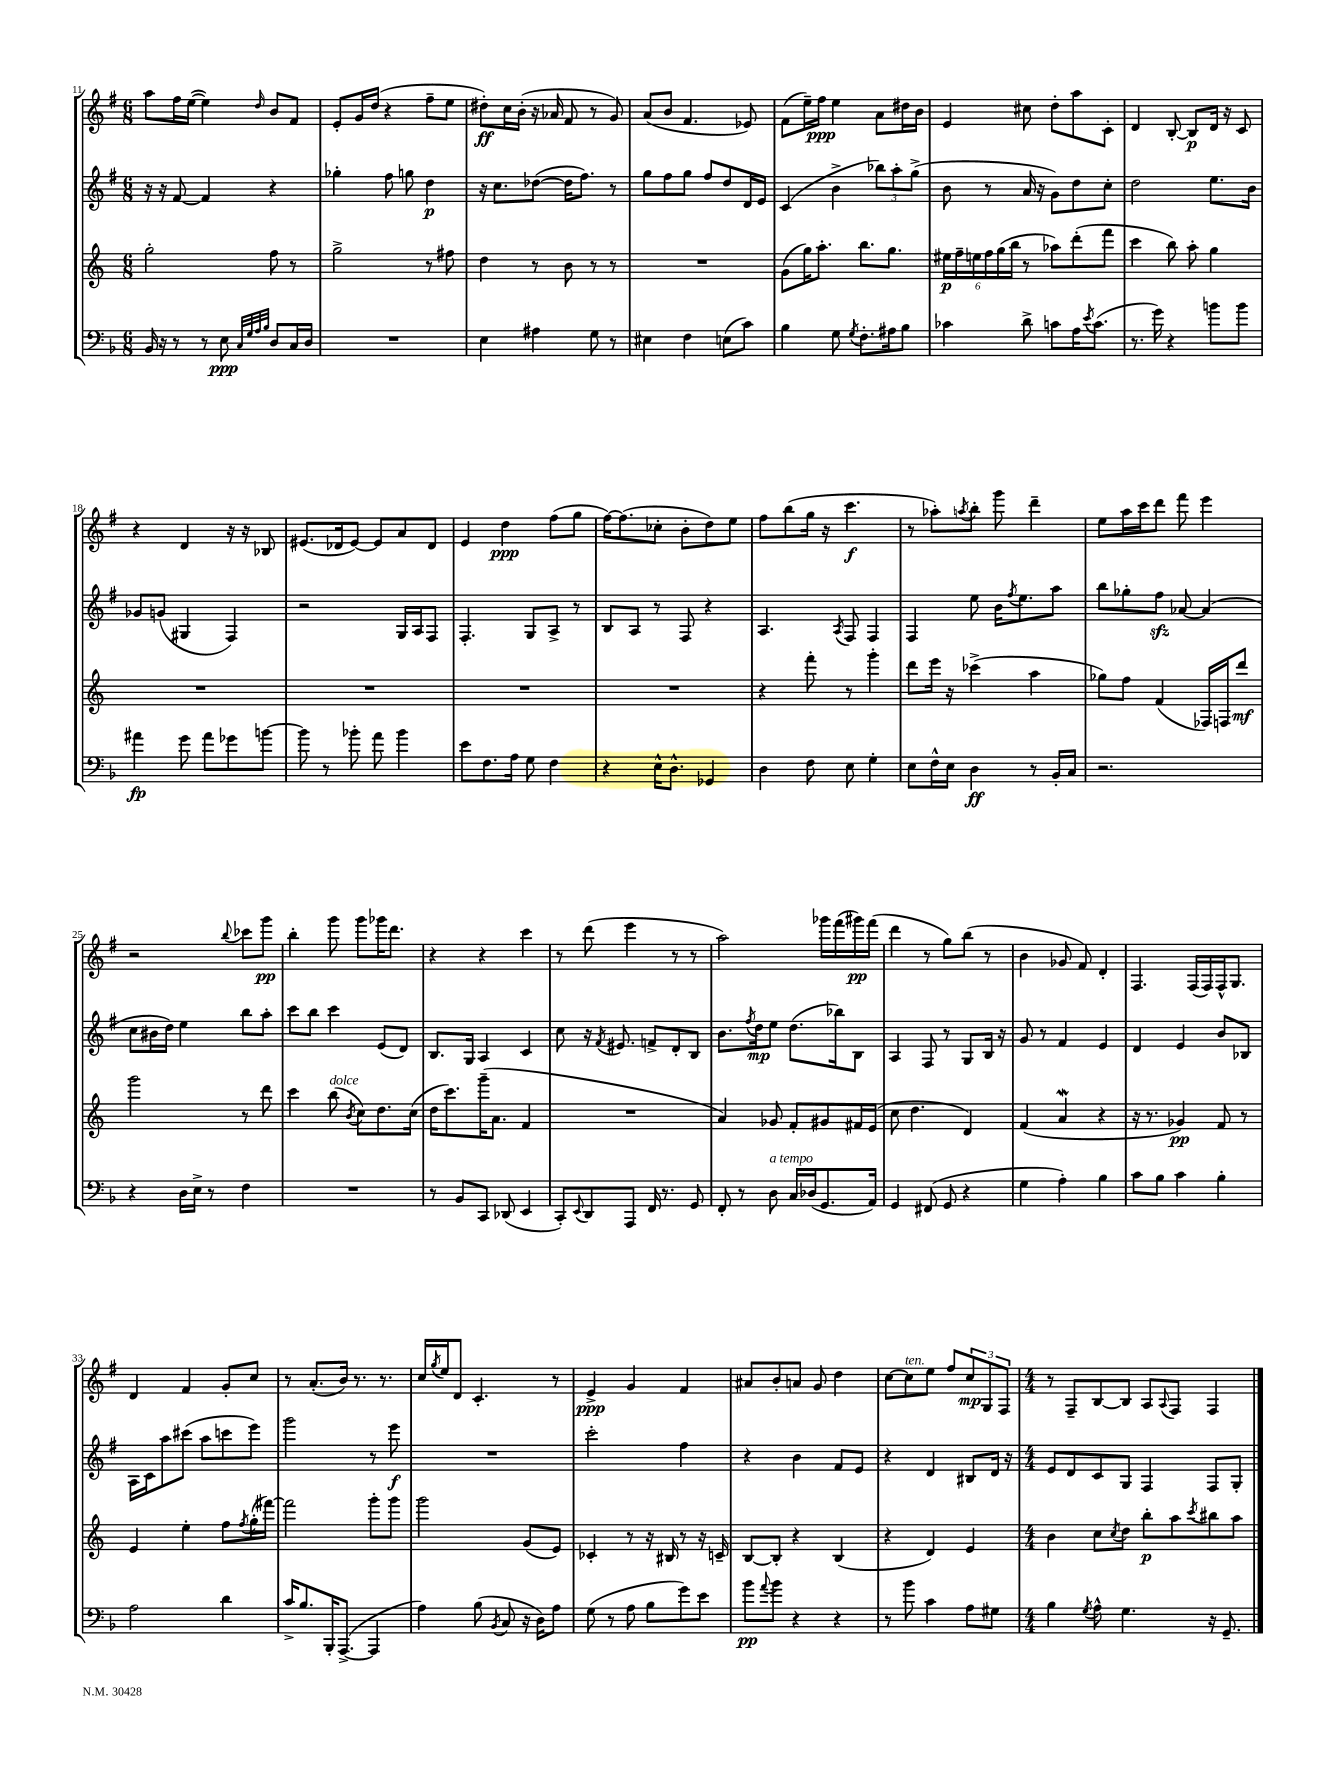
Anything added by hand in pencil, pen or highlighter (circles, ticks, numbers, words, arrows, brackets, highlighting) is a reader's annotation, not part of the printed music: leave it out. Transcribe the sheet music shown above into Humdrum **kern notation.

**kern	**dynam	**kern	**dynam	**kern	**dynam	**kern	**dynam
*part4	*part4	*part3	*part3	*part2	*part2	*part1	*part1
*staff4	*staff4	*staff3	*staff3	*staff2	*staff2	*staff1	*staff1
*clefF4	*	*clefG2	*	*clefG2	*	*clefG2	*
*k[b-]	*	*k[]	*	*k[f#]	*	*k[f#]	*
*M6/8	*	*M6/8	*	*M6/8	*	*M6/8	*
=11	=11	=11	=11	=11	=11	=11	=11
16BB-/	.	2gg'\	.	16r	.	8aa\L	.
16r	.	.	.	16r	.	.	.
8r	.	.	.	[8f#/	.	16ff#\L	.
.	.	.	.	.	.	([16ee\JJ	.
8r	.	.	.	4f#/]	.	4ee\])	.
8E\	ppp	.	.	.	.	.	.
32qqC/LLL	.	.	.	.	.	.	.
32qqG/	.	.	.	.	.	.	.
32qqA/	.	.	.	.	.	.	.
32qqB-/JJJ	.	.	.	.	.	16qqdd/	.
8D/L	.	8ff\	.	4r	.	8b/L	.
16C/L	.	8r	.	.	.	8f#/J	.
16D/JJ	.	.	.	.	.	.	.
=12	=12	=12	=12	=12	=12	=12	=12
2.r	.	2gg^\	.	4gg-X'\	.	8e'/L	.
.	.	.	.	.	.	16g/L	.
.	.	.	.	.	.	(16dd/JJ	.
.	.	.	.	8ff#\	.	4r	.
.	.	.	.	8ggn\	.	.	.
.	.	8r	.	4dd\	p	8ff#~\L	.
.	.	8ff#X\	.	.	.	8ee\J	.
=13	=13	=13	=13	=13	=13	=13	=13
4E\	.	4dd\	.	16r	.	8dd#X'\L)	ff
.	.	.	.	8.cc\L	.	.	.
.	.	.	.	.	.	16cc\L	.
.	.	.	.	.	.	(16b'\JJ	.
4A#X\	.	8r	.	([8dd-X\J	.	16r	.
.	.	.	.	.	.	16a-X/	.
.	.	8b\	.	16dd-\KL]	.	8f#/	.
.	.	.	.	8.ff#\J)	.	.	.
8G\	.	8r	.	.	.	8r	.
8r	.	8r	.	8r	.	8g/)	.
=14	=14	=14	=14	=14	=14	=14	=14
4E#X\	.	2.r	.	8gg\L	.	(8a/L	.
.	.	.	.	8ff#\	.	8b/J	.
4F\	.	.	.	8gg\J	.	4.f#/	.
.	.	.	.	8ff#/L	.	.	.
(8En\L	.	.	.	8dd/	.	.	.
8c\J)	.	.	.	16d/L	.	8e-X/)	.
.	.	.	.	16e/JJ	.	.	.
=15	=15	=15	=15	=15	=15	=15	=15
4B-\	.	(8g\L	.	(4c/	.	(8f#\L	.
.	.	16gg\K)	.	.	.	16ee~\L)	.
.	.	8.aa'\J	.	.	.	16ff#\JJ	ppp
8G\	.	.	.	4b^\	.	4ee\	.
8qG/	.	.	.	.	.	.	.
8.F'\L	.	8.bb\L	.	.	.	.	.
.	.	.	.	12bb-X\L)	.	8a\L	.
16A#X\k	.	8.gg\J	.	.	.	.	.
.	.	.	.	12aa'\	.	.	.
8B-\J	.	.	.	.	.	16dd#X\L	.
.	.	.	.	(12gg^\J	.	.	.
.	.	.	.	.	.	16b\JJ	.
=16	=16	=16	=16	=16	=16	=16	=16
4c-X\	.	24ee#X\LL	p	8b\	.	4e/	.
.	.	24ff~\	.	.	.	.	.
.	.	24een\	.	.	.	.	.
.	.	24ff\	.	8r	.	.	.
.	.	(24gg\	.	.	.	.	.
.	.	24bb\JJ	.	.	.	.	.
8d^\	.	8r	.	16a/	.	8cc#X\	.
.	.	.	.	16r	.	.	.
8cn\L	.	8aa-X\L)	.	8g\L)	.	8dd'\L	.
16A\K	.	(8ddd'\	.	8dd\	.	8aa\	.
8qe/	.	.	.	.	.	.	.
(8.c\J	.	.	.	.	.	.	.
.	.	8fff\J	.	8cc'\J	.	8c'\J	.
=17	=17	=17	=17	=17	=17	=17	=17
8.r	.	4ccc\	.	2dd\	.	4d/	.
16g\)	.	.	.	.	.	.	.
4r	.	8bb\)	.	.	.	[8B'/	.
.	.	8aa'\	.	.	.	8B/L]	p
8bn\L	.	4gg\	.	8.ee\L	.	16d/Jk	.
.	.	.	.	.	.	16r	.
8b\J	.	.	.	.	.	8c/	.
.	.	.	.	16b\Jk	.	.	.
!!LO:LB:g=z
=18	=18	=18	=18	=18	=18	=18	=18
4a#X\	fp	2.r	.	8g-X/L	.	4r	.
.	.	.	.	(8gn/J	.	.	.
8g\	.	.	.	4G#X/	.	4d/	.
8a#\L	.	.	.	.	.	.	.
8g-X\	.	.	.	4F#/)	.	16r	.
.	.	.	.	.	.	16r	.
[8bn\J	.	.	.	.	.	8B-X/	.
=19	=19	=19	=19	=19	=19	=19	=19
8b\]	.	2.r	.	2r	.	(8.e#X/L	.
8r	.	.	.	.	.	.	.
.	.	.	.	.	.	16d-X/k	.
8b-X'\	.	.	.	.	.	[8e#/J)	.
8a\	.	.	.	.	.	8e#/L]	.
4b-\	.	.	.	16G/LL	.	8a/	.
.	.	.	.	16A/J	.	.	.
.	.	.	.	8F#/J	.	8d-/J	.
=20	=20	=20	=20	=20	=20	=20	=20
8e\L	.	2.r	.	4.F#'/	.	4e/	.
8.F\	.	.	.	.	.	.	.
.	.	.	.	.	.	4dd\	ppp
16A\Jk	.	.	.	.	.	.	.
8G\	.	.	.	8G/L	.	.	.
4F\	.	.	.	8A^/J	.	(8ff#\L	.
.	.	.	.	8r	.	8gg\J	.
=21	=21	=21	=21	=21	=21	=21	=21
4r	.	2.r	.	8B/L	.	[16ff#\KL)	.
.	.	.	.	.	.	(8.ff#\]	.
.	.	.	.	8A/J	.	.	.
16E^^\KL	.	.	.	8r	.	8cc-X'\J	.
8.D^^\J	.	.	.	.	.	.	.
.	.	.	.	8F#/	.	8b'\L	.
4GG-X/	.	.	.	4r	.	8dd\)	.
.	.	.	.	.	.	8ee\J	.
=22	=22	=22	=22	=22	=22	=22	=22
4D\	.	4r	.	4.A/	.	8ff#\L	.
.	.	.	.	.	.	(8bb\	.
8F\	.	8fff'\	.	.	.	16gg\Jk	.
.	.	.	.	.	.	16r	.
.	.	.	.	8qA/	.	.	.
8E\	.	8r	.	8F#/	.	4.ccc\	f
4G'\	.	4ggg'\	.	4F#/	.	.	.
=23	=23	=23	=23	=23	=23	=23	=23
8E\L	.	8ddd\L	.	4F#/	.	8r	.
16F^^\L	.	16eee\Jk	.	.	.	8aa-X'\L)	.
16E\JJ	.	16r	.	.	.	.	.
.	.	.	.	.	.	8qaan/	.
4D\	ff	(4ccc-X^\	.	8ee\	.	8bb'\J	.
.	.	.	.	16b\KL	.	8ggg\	.
.	.	.	.	8qff#/	.	.	.
.	.	.	.	8.ee\	.	.	.
8r	.	4aa\	.	.	.	4ddd~\	.
16BB-'/LL	.	.	.	8aa\J	.	.	.
16C/JJ	.	.	.	.	.	.	.
=24	=24	=24	=24	=24	=24	=24	=24
2.r	.	8gg-X\L)	.	8bb\L	.	8ee\L	.
.	.	8ff\J	.	8gg-X'\	.	16aa\L	.
.	.	.	.	.	.	16ccc\J	.
.	.	(4f/	.	8ff#zz\J	.	8ddd\J	.
.	.	.	.	[8a-X/	.	8fff#\	.
.	.	16F-X/LL)	.	(4a-/]	.	4eee\	.
.	.	16Fn/J	.	.	.	.	.
.	.	8ddd/J	mf	.	.	.	.
!!LO:LB:g=z
=25	=25	=25	=25	=25	=25	=25	=25
4r	.	2ggg\	.	8cc\L	.	2r	.
.	.	.	.	16b#X\L	.	.	.
.	.	.	.	16dd\JJ)	.	.	.
16D\LL	.	.	.	4ee\	.	.	.
16E^\JJ	.	.	.	.	.	.	.
8r	.	.	.	.	.	.	.
.	.	.	.	.	.	8qqbb/	.
4F\	.	8r	.	8bb\L	.	8ccc-X\L	.
.	.	8ddd\	.	8aa'\J	.	8ggg\J	pp
=26	=26	=26	=26	=26	=26	=26	=26
2.r	.	4ccc\	.	8ccc\L	.	4bb'\	.
.	.	.	.	8bb\J	.	.	.
!	!	!LO:TX:a:i:t=dolce	!	!	!	!	!
.	.	(8bb\	.	4ccc\	.	8ggg\	.
.	.	8qb/	.	.	.	.	.
.	.	8cc\L)	.	.	.	8ggg\L	.
.	.	8.dd\	.	(8e/L	.	16ggg-X\K	.
.	.	.	.	.	.	8.ddd\J	.
.	.	.	.	8d/J)	.	.	.
.	.	(16cc\Jk	.	.	.	.	.
=27	=27	=27	=27	=27	=27	=27	=27
8r	.	16dd\KL	.	8.B/L	.	4r	.
.	.	8.ccc\)	.	.	.	.	.
8BB-/L	.	.	.	.	.	.	.
.	.	.	.	16G/Jk	.	.	.
8CC/J	.	(16ggg~\K	.	4A/	.	4r	.
.	.	8.a\J	.	.	.	.	.
(8DD-X/	.	.	.	.	.	.	.
4EE/	.	4f/	.	4c/	.	4ccc\	.
=28	=28	=28	=28	=28	=28	=28	=28
8CC'/L)	.	2.r	.	8cc\	.	8r	.
8qqEE/	.	.	.	.	.	.	.
8DD/	.	.	.	16r	.	(8ddd\	.
.	.	.	.	8qf#/	.	.	.
.	.	.	.	8.e#X/	.	.	.
8AAA/J	.	.	.	.	.	4eee\	.
16FF/	.	.	.	8fn^/L	.	.	.
8.r	.	.	.	.	.	.	.
.	.	.	.	8d'/	.	8r	.
8GG/	.	.	.	8B/J	.	8r	.
=29	=29	=29	=29	=29	=29	=29	=29
8FF'/	.	4a/)	.	8.b\L	.	2aa\)	.
8r	.	.	.	.	.	.	.
.	.	.	.	8qff#/	.	.	.
.	.	.	.	16dd\k	mp	.	.
!LO:TX:a:i:t=a tempo	!	!	!	!	!	!	!
8D\	.	8g-X/	.	8ee\J	.	.	.
16C/LL	.	8f'/L	.	(8.dd\L	.	.	.
(16D-X/J	.	.	.	.	.	.	.
8.GG/	.	8g#X/	.	.	.	16ggg-X\LL	.
.	.	.	.	16bb-X\k)	.	(16fff#\	.
.	.	16f#X/L	.	8B\J	.	16ggg#X\)	pp
16AA/Jk)	.	(16e/JJ	.	.	.	(16fff#\JJ	.
=30	=30	=30	=30	=30	=30	=30	=30
4GG/	.	8cc\	.	4A/	.	4ddd\	.
.	.	4.dd\	.	.	.	.	.
(8FF#X/	.	.	.	8F#/	.	8r	.
8GG/	.	.	.	8r	.	8gg\L)	.
4r	.	4d/)	.	8G/L	.	(8bb\J	.
.	.	.	.	16B/Jk	.	8r	.
.	.	.	.	16r	.	.	.
=31	=31	=31	=31	=31	=31	=31	=31
4G\	.	(4f/	.	8g/	.	4b\	.
.	.	.	.	8r	.	.	.
4A'\)	.	4aW/	.	4f#/	.	8g-X/	.
.	.	.	.	.	.	8f#/)	.
4B-\	.	4r	.	4e/	.	4d'/	.
=32	=32	=32	=32	=32	=32	=32	=32
8c\L	.	16r	.	4d/	.	4.F#/	.
.	.	8.r	.	.	.	.	.
8B-\J	.	.	.	.	.	.	.
4c\	.	4g-X/)	pp	4e/	.	.	.
.	.	.	.	.	.	(16F#/LL	.
.	.	.	.	.	.	16F#/)	.
4B-'\	.	8f/	.	8b/L	.	16F#^^/J	.
.	.	.	.	.	.	8.G/J	.
.	.	8r	.	8B-X/J	.	.	.
!!LO:LB:g=z
=33	=33	=33	=33	=33	=33	=33	=33
2A\	.	4e/	.	16A\LL	.	4d/	.
.	.	.	.	16c\J	.	.	.
.	.	.	.	8aa\	.	.	.
.	.	4ee'\	.	(8ccc#X\J	.	4f#/	.
.	.	.	.	8aa\L	.	.	.
4d\	.	8ff\L	.	8cccn\	.	8g'/L	.
.	.	8qff/	.	.	.	.	.
.	.	(16gg'\L	.	8eee\J)	.	8cc/J	.
.	.	[16fff#X\JJ)	.	.	.	.	.
=34	=34	=34	=34	=34	=34	=34	=34
16c^/KL	.	2fff#\]	.	2ggg\	.	8r	.
8.B-/	.	.	.	.	.	.	.
.	.	.	.	.	.	(8.a'/L	.
16BBB-'/K	.	.	.	.	.	.	.
([8.AAA^/J	.	.	.	.	.	16b/Jk)	.
.	.	.	.	.	.	8.r	.
4AAA/]	.	8ggg'\L	.	8r	.	.	.
.	.	.	.	.	.	8.r	.
.	.	8ggg\J	.	8eee\	f	.	.
=35	=35	=35	=35	=35	=35	=35	=35
4A\)	.	2ggg\	.	2.r	.	16cc/LL	.
.	.	.	.	.	.	8qgg/	.
.	.	.	.	.	.	16ee/J	.
.	.	.	.	.	.	8d/J	.
(8B-\	.	.	.	.	.	4.c'/	.
8qBB-/	.	.	.	.	.	.	.
8C/	.	.	.	.	.	.	.
16r	.	(8g/L	.	.	.	.	.
16D\KL)	.	.	.	.	.	.	.
8A\J	.	8e/J)	.	.	.	8r	.
=36	=36	=36	=36	=36	=36	=36	=36
(8G\	.	4c-X'/	.	2ccc'\	.	4e^/	ppp
8r	.	.	.	.	.	.	.
8A\	.	8r	.	.	.	4g/	.
8B-\L	.	16r	.	.	.	.	.
.	.	16B#X/	.	.	.	.	.
8g\)	.	8r	.	4ff#\	.	4f#/	.
8e\J	.	16r	.	.	.	.	.
.	.	16cn~/	.	.	.	.	.
=37	=37	=37	=37	=37	=37	=37	=37
8b-\L	pp	[8B/L	.	4r	.	8a#X/L	.
8qqa/	.	.	.	.	.	.	.
8b-\J	.	8B'/J]	.	.	.	8b'/	.
4r	.	4r	.	4b\	.	8an/J	.
.	.	.	.	.	.	8g/	.
4r	.	(4B/	.	8f#/L	.	4dd\	.
.	.	.	.	8e/J	.	.	.
=38	=38	=38	=38	=38	=38	=38	=38
8r	.	4r	.	4r	.	[8cc\L	.
!	!	!	!	!	!	!LO:TX:a:i:t=ten.	!
8b-\	.	.	.	.	.	8cc\]	.
4c\	.	4d/)	.	4d/	.	8ee\J	.
.	.	.	.	.	.	8ff#/L	.
8A\L	.	4e/	.	8B#X/L	.	12cc/	mp
.	.	.	.	.	.	12G/	.
8G#X\J	.	.	.	16d/Jk	.	.	.
.	.	.	.	.	.	12F#/J	.
.	.	.	.	16r	.	.	.
=39	=39	=39	=39	=39	=39	=39	=39
*M4/4	*	*M4/4	*	*M4/4	*	*M4/4	*
4B-\	.	4b\	.	8e/L	.	8r	.
.	.	.	.	8d/	.	8F#~/L	.
8qG/	.	.	.	.	.	.	.
8A^^\	.	8cc\L	.	8c/	.	[8B/	.
.	.	8qcc/	.	.	.	.	.
4.G\	.	8dd\J	.	8G/J	.	8B/J]	.
.	.	8bb'\L	p	4F#/	.	8A/L	.
.	.	.	.	.	.	8qqA/	.
.	.	8aa\	.	.	.	8F#/J	.
.	.	8qccc/	.	.	.	.	.
16r	.	8bb#X\	.	8F#/L	.	4F#/	.
8.GG~/	.	.	.	.	.	.	.
.	.	8aa\J	.	8G'/J	.	.	.
==	==	==	==	==	==	==	==
*-	*-	*-	*-	*-	*-	*-	*-
